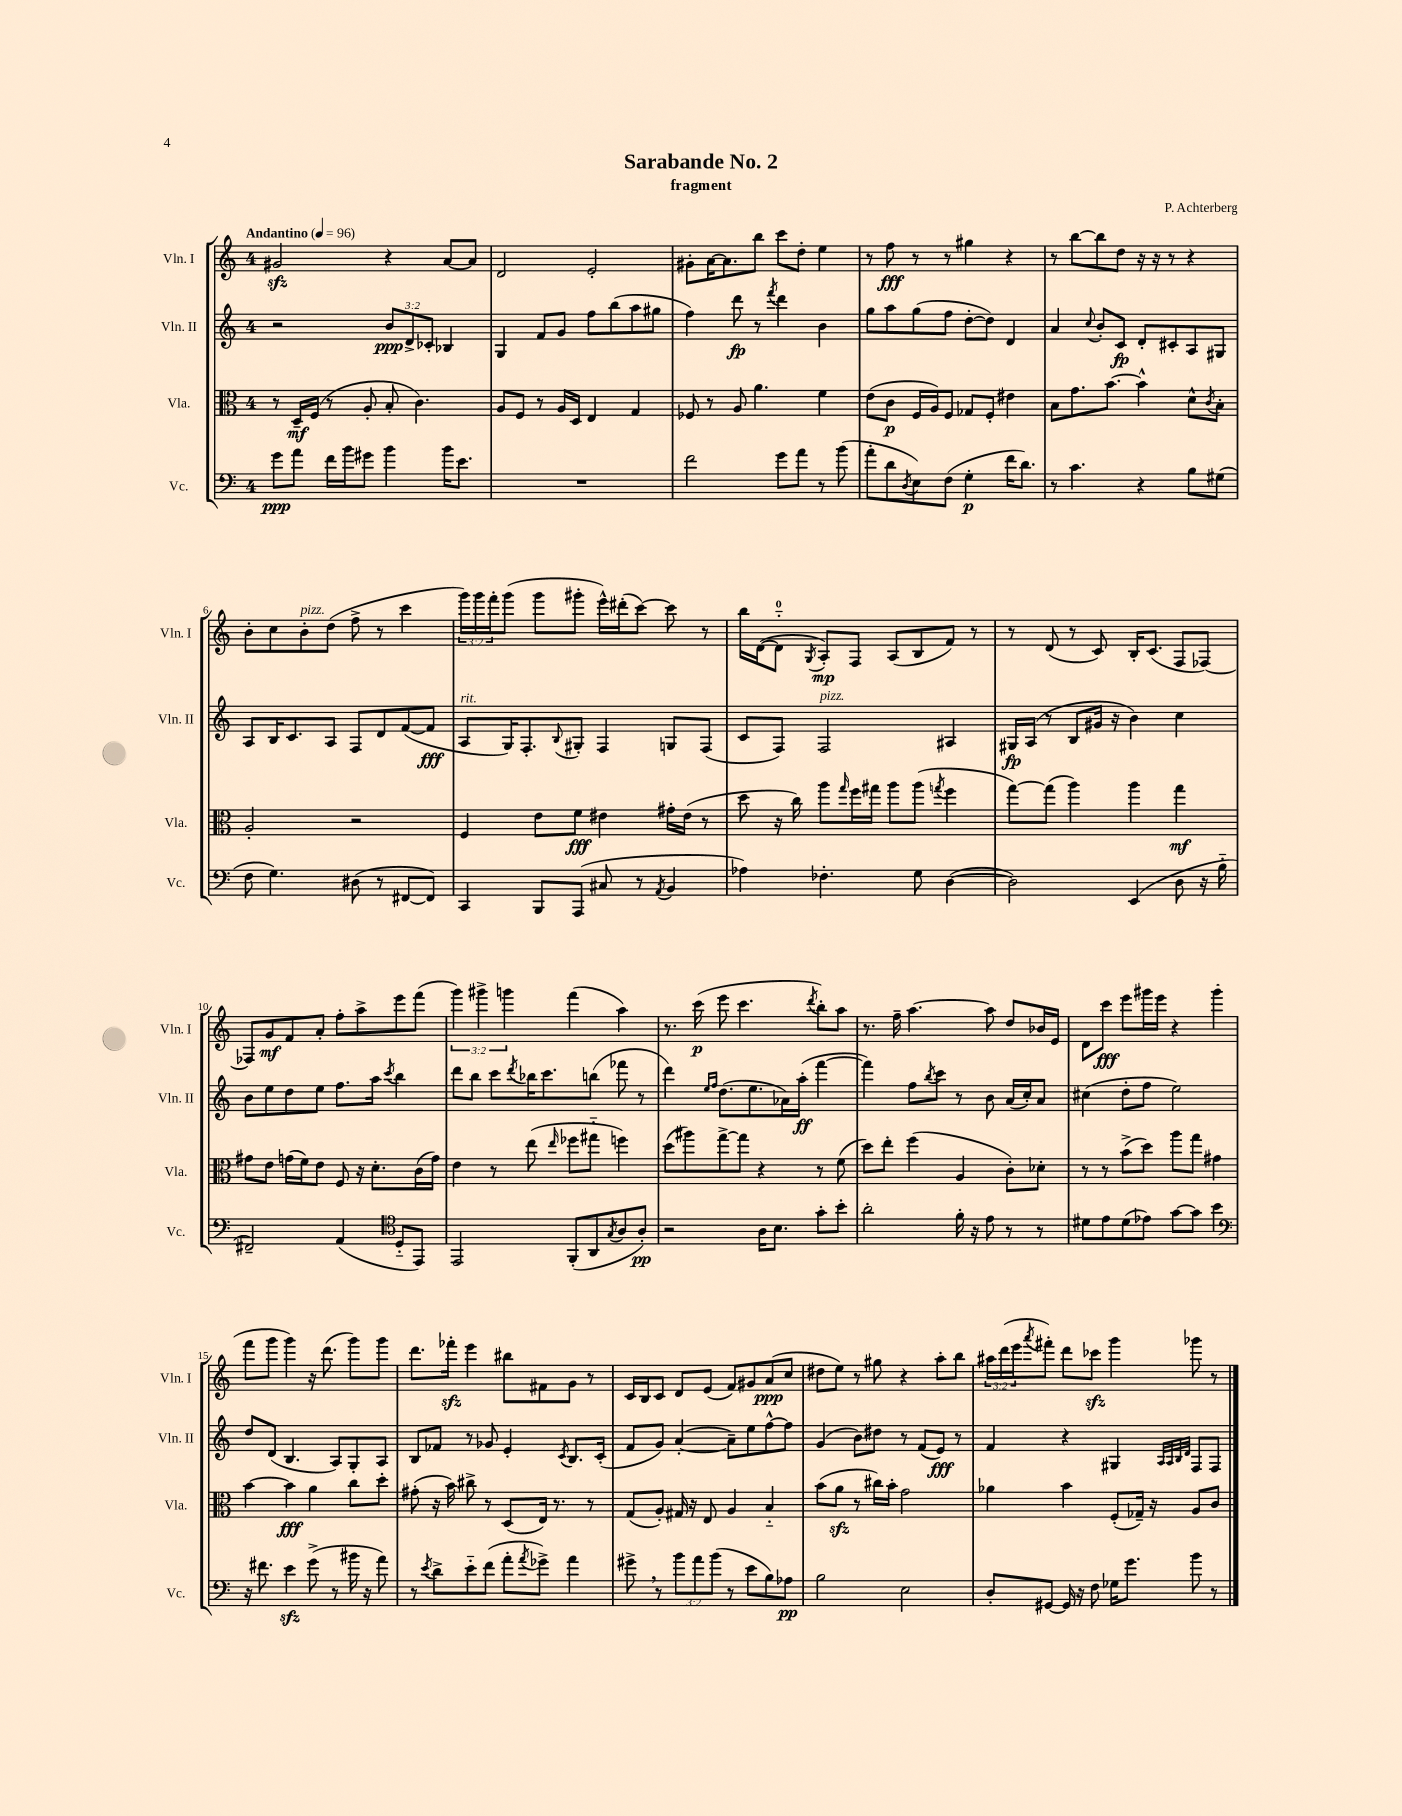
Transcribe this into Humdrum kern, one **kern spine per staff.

**kern	**kern	**kern	**kern
*staff4	*staff3	*staff2	*staff1
*clefF4	*clefC3	*clefG2	*clefG2
*k[]	*k[]	*k[]	*k[]
*M4/4	*M4/4	*M4/4	*M4/4
*MM96	*MM96	*MM96	*MM96
8g\L	8r	2r	2g#/
8a\J	16D~/LL	.	.
.	(16F/JJ	.	.
16f\LL	8r	.	.
16b\J	.	.	.
8g#\J	8A'/	.	.
4b\	8B'/	12b/L	4r
.	.	12d^/	.
.	4.c\)	.	.
.	.	12c-'/J	.
16b\LK	.	4B-/	[8a/L
8.e\J	.	.	.
.	.	.	8a/]J
=	=	=	=
1r	8A/L	4G/	2d/
.	8F/J	.	.
.	8r	8f/L	.
.	16A/LL	8g/J	.
.	16D/JJ	.	.
.	4E/	8ff\L	2e'/
.	.	(8bb\	.
.	4G/	8aa\	.
.	.	8gg#\J	.
=	=	=	=
2f\	8F-/	4ff\)	8g#'\L
.	8r	.	[16a\K
.	.	.	8.a\]
.	8A/	8ddd\	.
.	4.a\	8r	8bb\J
.	.	8qfff/	.
8g\L	.	4ddd\	8ccc\L
8a\J	.	.	8dd'\J
8r	4f\	4b\	4ee\
(8b\	.	.	.
=	=	=	=
8a'\L	(8e\L	8gg\L	8r
8d\	8c\J	8aa\	8ff\
8qD/	.	.	.
8E\)	16F/LL	(8gg\	8r
.	16A/J)	.	.
(8F\J	8F/J	8ff\J	8r
4G'\	8G-/L	[8dd'\L	4gg#\
.	8F'/J	8dd\]J)	.
16f\LK	4e#\	4d/	4r
8.d\J)	.	.	.
=	=	=	=
8r	8B\L	4a/	8r
4.c\	8.g\	.	[8bb\L
.	.	8qqcc/	.
.	.	8b'/L	8bb\]
.	[8.b\J	.	.
.	.	8c/J	8dd\J
4r	4b^^\]	8d'/L	16r
.	.	.	16r
.	.	8c#'/	8r
8B\L	8d^^\L	8A/	4r
.	8qc/	.	.
(8G#\J	8B'\J	8G#/J	.
=	=	=	=
8F\	2A'/	8A/L	8b'\L
4.G\)	.	16B/K	8cc\
.	.	8.c/	.
.	.	.	8b'\
.	.	8A/J	(8dd\J
(8D#\	2r	8F/L	8ff^\
8r	.	8d/	8r
[8FF#/L	.	([8f/	4ccc\
8FF#/]J)	.	8f/]J	.
=	=	=	=
4CC/	4F/	8A/L	24ggg\LL)
.	.	.	24ggg\
.	.	.	24fff'\J
.	.	16G/K)	(8ggg\J
.	.	8.F'/	.
8BBB/L	8e\L	.	8ggg\L
.	.	8qqB/	.
(8AAA/J	8f\J	8G#'/J	8ggg#'\J
8C#/	4e#\	4F/	16eee^^\LL)
.	.	.	(16ddd#'\J
8r	.	.	[8ccc\J)
8qAA/	.	.	.
4BB/	16g#'\LL	8G/L	8ccc\]
.	(16e#\JJ	.	.
.	8r	(8F/J	8r
=	=	=	=
4A-\)	8dd\	8c/L	16bb\LL
.	.	.	([16d\J
.	16r	8F/J)	8d'~\]J
.	16cc\)	.	.
.	.	.	8qG/
4.F-'\	8aa\L	2F/	8A'/L)
.	16qqgg/	.	.
.	16ff\L	.	8F/J
.	16gg#\JJ	.	.
.	8aa\L	.	(8A/L
8G\	(8aa\J	.	8B/
.	8qgg/	.	.
([4D\	4ff\	4A#/	8f/J)
.	.	.	8r
=	=	=	=
2D\])	[8gg\L)	16G#/LL	8r
.	.	(16A/JJ	.
.	(8gg\]J	8r	(8d/
.	4aa\)	8B/L	8r
.	.	16g#/Jk	8c/)
.	.	16r	.
(4EE/	4aa\	4b\)	16B'/LK
.	.	.	(8.c/J
8D\	4gg\	4cc\	8F/L
16r	.	.	[8F-/J)
16B'~\	.	.	.
=	=	=	=
2FF#~/)	8g#\L	8b\L	8F-/]L
.	8e\J	8ee\	8g/
.	(16g\LL	8dd\	8f/
.	16f\J)	.	.
.	8e\J	8ee\J	8a'/J
(4AA/	8F/	8.ff\L	8ff'\L
.	16r	.	8aa^\
.	8.d'\L	16aa\Jk	.
*clefC4	*	*	*
.	.	8qccc/	.
8D'~/L	.	4bb\	8eee\
8EE/J)	(16c\L	.	(8fff\J
.	16g\JJ)	.	.
=	=	=	=
2EE/	4e\	8ddd\L	6ggg\)
.	.	8bb\J	.
.	.	.	6ggg#^\
.	8r	8ccc\L	.
.	.	.	6ggg\
.	.	8qddd/	.
.	(8ee\	16bb-\K	.
.	.	8.ccc\	.
.	16qqee/	.	.
(8FF'/L	8ff-\L	.	(4fff\
8AA/	8gg#'~\J	(8bb\J	.
8qG/	.	.	.
8A/	4ff\)	8fff-\	4aa\)
8A'/J)	.	8r	.
=	=	=	=
2r	(8dd\L	4ddd\)	8.r
.	8aa#\)	.	.
.	.	.	(16ccc\
.	.	16qqee/LL	.
.	.	16qqff/JJ	.
.	[8gg^\	(8.dd\L	8eee\
.	8gg\]J	.	4.ccc\
.	.	8.ee\	.
16A\LK	4r	.	.
8.B\J	.	.	.
.	.	16a-\L)	.
.	.	(16aa'\JJ	.
.	.	.	8qddd/
8g'\L	8r	[4fff\	8bb'\L)
8b'\J	(8f\	.	8aa\J
=	=	=	=
2a'\	8dd\L)	4fff\])	8.r
.	8ee'\J	.	.
.	.	.	16ff~\
.	(4ff\	8ff\L	[4.aa\
.	.	8qbb/	.
.	.	8ccc\J	.
16f'\	4A/	8r	.
16r	.	.	.
8e\	.	8b\	8aa\]
8r	8c'\L)	(16a/LL	8dd/L
.	.	16cc'/J)	.
8r	8d-'\J	8a/J	16b-/L
.	.	.	16e/JJ
=	=	=	=
8d#\L	8r	(4cc#\	8d\L
8e\	8r	.	8ccc\J
(8d#\	(8b^\L	8dd'\L	8eee\L
8e-\J)	8dd\J)	8ff\J	16ggg#\L
.	.	.	16eee\JJ
[8g\L	8aa\L	2ee\)	4r
8g\]J	8gg\J	.	.
4b\	4g#\	.	(4ggg#\
=	=	=	=
*clefF4	*	*	*
16r	[4b\	8dd/L	8fff\L
8.f#\	.	.	.
.	.	(8d/J	8ggg\J
4e\	4b\]	4.B/	4ggg\)
(8g^\	4a\	.	16r
.	.	.	(8.ddd\
8r	.	8A/L)	.
16b#\	8cc\L	8G'/	8ggg\L)
16r	.	.	.
8a\)	8dd'\J	8A/J	8ggg\J
=	=	=	=
8r	(8g#'\	8B/L	8.ddd\L
8qe/	.	.	.
8d^\L	16r	8f-/J	.
.	16b\)	.	16fff-'\Jk
8e'~\	8cc#^\	8r	4eee\
(8f\J	8r	8g-/	.
8a'\L	(8D/L	4e'/	8bb#\L
8qa/	.	.	.
8g-^\J)	16E/Jk)	.	8f#\
.	8.r	.	.
.	.	8qc/	.
4a\	.	8.B/L	8g\J
.	8r	.	8r
.	.	(16c'/Jk	.
=	=	=	=
8g#^\	(8G/L	8f/L	16c/LL
.	.	.	16B/J
8r	8A'/J)	8g/J)	8c/J
12b\L	16G#/	([4a'/	8d/L
.	16r	.	.
12a\	.	.	.
.	8E/	.	(8e/J
(12b\J	.	.	.
8r	4A/	8a~\]L)	8f/L)
8e\L	.	8ee\	8g#/
8B\)	4B'~/	[8ff^^\	(8a/
8A-\J	.	8ff\]J	8cc/J
=	=	=	=
2B\	(8b\L	(4g/	8dd#\L
.	8a\J	.	8ee\J)
.	8r	8b\L)	8r
.	16cc#\LL)	8dd#\J	8gg#\
.	16b'\JJ	.	.
2E\	2g\	8r	4r
.	.	(8f/L	.
.	.	8e/J)	8aa'\L
.	.	8r	8bb\J
=	=	=	=
8D'/L	4a-\	4f/	24aa#\LL
.	.	.	(24ddd\
.	.	.	24eee\J
.	.	.	8qaaa/
[8GG#/J	.	.	8fff#'\J)
16GG#/]	4b\	4r	8ddd\L
16r	.	.	.
8F\	.	.	8ccc-\J
16G-\LK	(8F'/L	4G#/	4ggg\
8.g\J	.	.	.
.	16G-~/Jk)	.	.
.	16r	.	.
.	.	32qqA/LLL	.
.	.	32qqA/	.
.	.	32qqB/	.
.	.	32qqd/JJJ	.
8b\	8A/L	8F/L	8ggg-\
8r	8c/J	8F/J	8r
==	==	==	==
*-	*-	*-	*-
